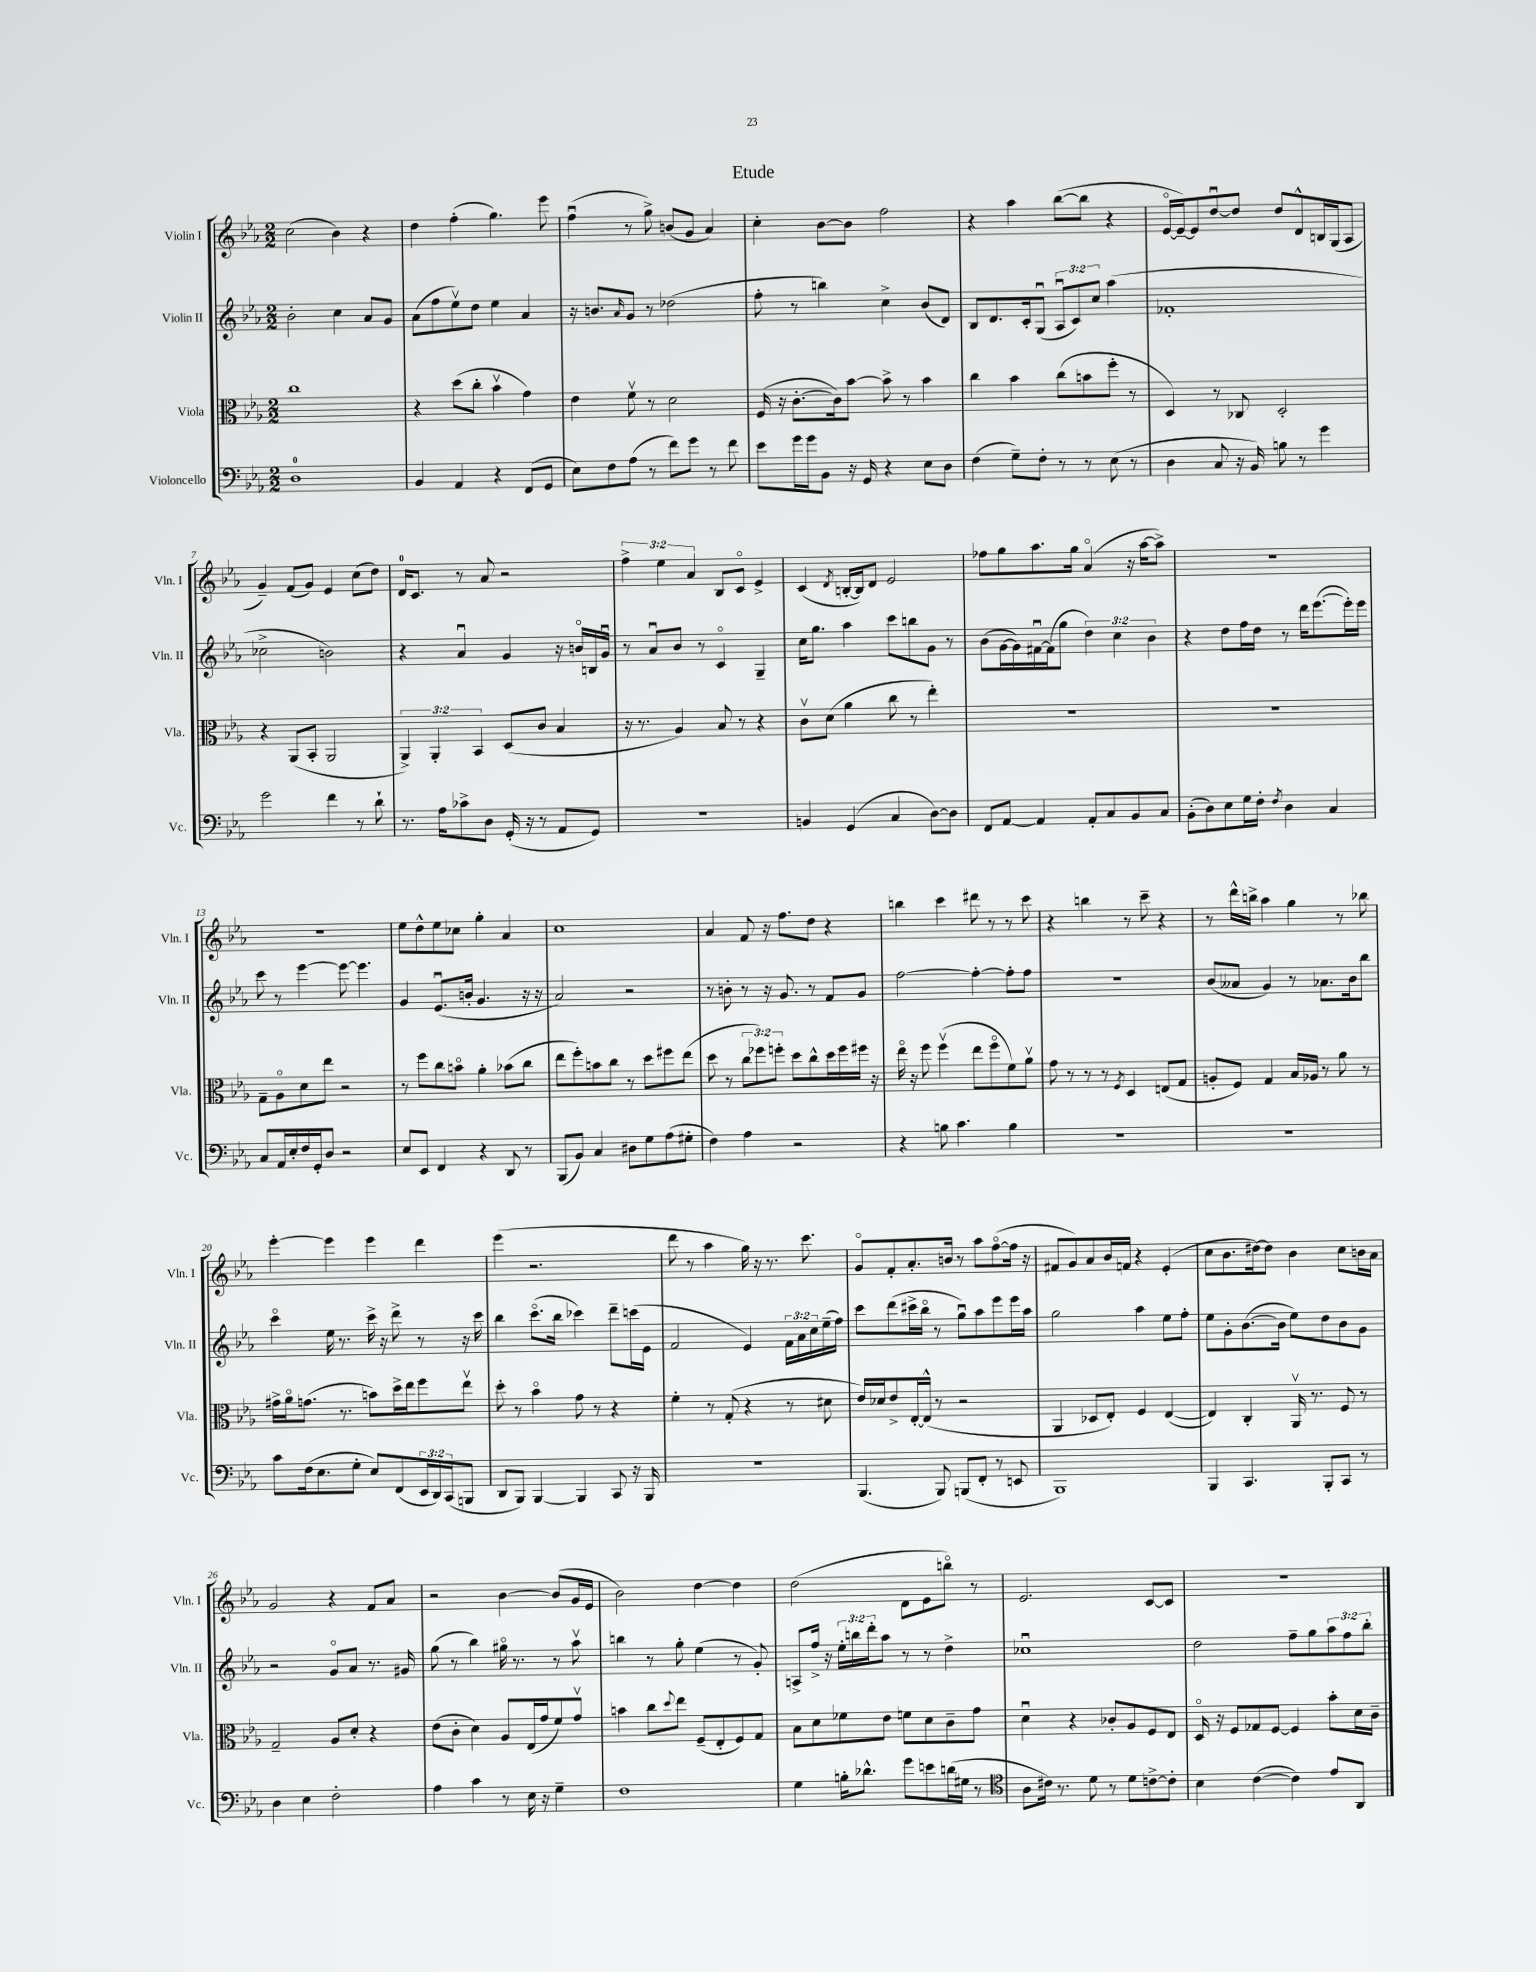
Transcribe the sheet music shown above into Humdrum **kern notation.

**kern	**kern	**kern	**kern
*staff4	*staff3	*staff2	*staff1
*clefF4	*clefC3	*clefG2	*clefG2
*k[b-e-a-]	*k[b-e-a-]	*k[b-e-a-]	*k[b-e-a-]
*M2/2	*M2/2	*M2/2	*M2/2
1D	1cc	2b-'\	(2cc\
.	.	4cc\	4b-\)
.	.	8a-/L	4r
.	.	8g/J	.
=	=	=	=
4BB-/	4r	(8a-\L	4dd\
.	.	8ff\	.
4AA-/	(8dd\L	8ee-v\)	(4ff'\
.	8cc'\J	8dd\J	.
4r	4b-v\	4ee-\	4.gg\)
(8FF/L	4g\)	4a-/	.
8GG/J	.	.	8eee-\
=	=	=	=
8E-\L)	4e-\	16r	(4ffu\
.	.	8.b/L	.
8F\	.	.	.
.	.	16qqa-/	.
(8A-\J	8fv\	8g/J	8r
8r	8r	8r	8gg^\)
8f\L)	2d\	(2dd-\	(8b/L
8g\J	.	.	8g/J
8r	.	.	4a-/)
8f\	.	.	.
=	=	=	=
8e-\L	(16F/	8ff'\	4cc'\
.	16r	.	.
16g\L	[8.c'\L	8r	.
16g\J	.	.	.
8BB-\J	.	4bb\)	[8b-\L
.	16c\]k)	.	.
16r	[8b-\J	.	8b-\]J
16GG/	.	.	.
4r	8b-^\]	4cc^\	2ff\
.	8r	.	.
8E-\L	4b-\	(8b-/L	.
8D\J	.	8d/J)	.
=	=	=	=
(4F\	4cc\	8B-/L	4r
.	.	8.d/	.
8G~\L)	4b-\	.	4aa-\
.	.	16c'/k	.
8F'\J	.	(8Gu/J	.
8r	(8cc\L	12A-u/L	([8bb-\L
.	.	12c/)	.
8r	8b\	.	8bb-\]J
.	.	12cc/J	.
(8E-\	8ff'\J	(4aa-\	4r
8r	8r	.	.
=	=	=	=
4D\	4D/)	1f-'	[16e-o/LL
.	.	.	16e-~/_J)
.	.	.	8e-/]
8C/	8r	.	[8ddu/
16r	8C-/	.	8dd/]J
16BB-/)	.	.	.
8B\	2D'/	.	8dd/L
8r	.	.	8d^^/
4g\	.	.	16B/L
.	.	.	(16G/J
.	.	.	8A-/J
=	=	=	=
2g\	4r	2cc-^\	4g~/)
.	(8AA-/L	.	(8f/L
.	8BB-'/J	.	8g/J)
4f\	2AA-/	2b\)	4e-/
8r	.	.	(8cc\L
8d`\	.	.	8dd\J)
=	=	=	=
8.r	6AA-^/)	4r	16d/LK
.	.	.	8.c/J
.	6AA-'/	.	.
16A-\LK	.	.	.
8c-^\	.	4a-u/	8r
.	6BB-/	.	.
8D\J	.	.	8a-/
(16GG'/	(8D/L	4g/	2r
16r	.	.	.
8r	8c/J	.	.
8AA-/L	4B-/	16r	.
.	.	16bo/LL	.
8GG/J)	.	16B/	.
.	.	16gu/JJ	.
=	=	=	=
1r	16r	8r	6ff^\
.	8.r	.	.
.	.	8a-u/L	.
.	.	.	6ee-\
.	4A-/)	8b-/J	.
.	.	.	6a-/
.	.	8r	.
.	8B-/	4co/	8B-/L
.	8r	.	8co/J
.	4r	4G~/	4e-^/
=	=	=	=
4BB/	8cv\L	16cc\LK	(4c/
.	.	8.gg\J	.
.	(8d\J	.	.
.	.	.	8qd/
(4GG/	4a-\	4aa-\	[16B'/LL
.	.	.	16B/]J)
.	.	.	8d/J
4C/	8cc\	8ccc\L	2e-/
.	8r	8bb\	.
[8D\L)	4ee-'\)	8g\J	.
8D\]J	.	8r	.
=	=	=	=
8FF/L	1r	(8b-\L	8ff-\L
[8AA-/J	.	[16g\L	8gg\
.	.	16g\])	.
4AA-/]	.	[16f#u\	8.aa-\
.	.	(16f#\]J	.
.	.	8gg\J	.
.	.	.	16gg\Jk
8AA-'/L	.	6dd\)	(4a-o/
8C/	.	.	.
.	.	6cc\	.
8BB-/	.	.	16r
.	.	.	[16aa-\LK
.	.	6b-\	.
8C/J	.	.	8aa-^\]J)
=	=	=	=
(8BB-'\L	1r	4r	1r
8D\)	.	.	.
8E-\	.	8dd\L	.
16G\L	.	16ff\L	.
16F'\JJ	.	16dd\JJ	.
8qF/	.	.	.
4D\	.	8r	.
.	.	16ddd\LK	.
.	.	([8.eee-\	.
4C/	.	.	.
.	.	16eee-'\]L)	.
.	.	16eee-\JJ	.
=	=	=	=
8C/L	8G~\L	8ccc\	1r
16AA-/L	8A-o\	8r	.
16E-'/	.	.	.
16F/	8d\	[4eee-\	.
16GG'/J	.	.	.
8D/J	8ee-\J	.	.
2r	2r	8eee-\_	.
.	.	4.eee-\]	.
=	=	=	=
8E-/L	8r	4g/	8ee-\L
8EE-/J	8ff\L	.	8dd^^\
4FF/	8cc\	(8.e-u/L	8ee-\
.	8bo\J	.	8cc-\J
.	.	16b'/Jk	.
4r	4a-'\	4.g/	4gg'\
8DD/	(8b-\L	.	4a-/
8r	8cc\J	16r	.
.	.	16r	.
=	=	=	=
(8BBB-/L	8ee-\L	2a-/)	1cc
8BB-/J)	8ff'\)	.	.
4C/	8b\	.	.
.	8cc\J	.	.
8D#\L	8r	2r	.
8G\	8dd\L	.	.
(8A-\	8ff#\	.	.
8G#'\J	(8ee-\J	.	.
=	=	=	=
4F\)	8dd\	8r	4a-/
.	8r	8b'\	.
4A-\	12cc\L	8r	8f/
.	12ff-\)	.	.
.	.	16r	16r
.	12ff'\J	.	.
.	.	8.g/	8.ff\L
2r	8dd\L	.	.
.	8cc^^\	8r	8dd\J
.	16dd\L	8f/L	4r
.	16ff\	.	.
.	16ff#\JJ	8g/J	.
.	16r	.	.
=	=	=	=
4r	16ee-o\	[2ff\	4bb\
.	16r	.	.
.	8ff\	.	.
8B\	(4ffv\	.	4ccc\
4.c\	.	.	.
.	8ee-\L	4ff'\_	8ddd#\
.	8ffo\	.	8r
4B\	8f\)	8ff'\]L	8r
.	8a-v\J	8ff\J	8ccc\
=	=	=	=
1r	8g\	1r	4r
.	8r	.	.
.	8r	.	4bb\
.	8r	.	.
.	8qF/	.	.
.	4D/	.	8r
.	.	.	8ccc~\
.	(8E/L	.	4r
.	8G/J	.	.
=	=	=	=
1r	8A'/L	(8b-/L	8r
.	8F/J)	8a--/J	16ddd^^\LL
.	.	.	16bb^\JJ
.	4G/	4g/)	4aa-\
.	16B-/LL	8r	4gg\
.	16A-/JJ	.	.
.	8r	8.a-\L	.
.	8a-\	.	8r
.	.	16b-\k	.
.	8r	8bb-\J	8bb-\
=	=	=	=
8c\L	16g#^\LL	4ccco\	[4eee-'\
.	16a-o\J	.	.
(16F\k	(8.g\J	.	.
8.E-\	.	.	.
.	.	16ee-\	4eee-\]
.	8.r	8.r	.
8G'\J	.	.	.
8E-/L)	8b\L)	16ccc^\	4eee-\
.	.	16r	.
(8FF/	16dd^\L	8ddd^\	.
.	16ee-\J	.	.
24EE-/L	8ff\	8r	4ddd\
24DD/)	.	.	.
(24CC/J	.	.	.
8BBB/J	8ee-v\J	16r	.
.	.	16ccc\	.
=	=	=	=
8DD/L	8dd'\	4bb-\	(4eee-\
8BBB-/J)	8r	.	.
[4BBB-/	4b-o\	(8.ccco\L	2.r
.	.	16bb-\Jk	.
4BBB-/]	8g\	4ccc-\)	.
.	8r	.	.
8CC/	4r	8ddd~\L	.
16r	.	(16ccc\L	.
16BBB-/	.	16e-\JJ	.
=	=	=	=
1r	4f'\	2f/	8ddd\
.	.	.	8r
.	8r	.	4aa-\
.	(8G'/	.	.
.	4r	4e-/)	16gg\)
.	.	.	16r
.	.	.	8.r
.	8r	24f\LL	.
.	.	24a-\	.
.	.	.	8.ccc\
.	.	24cc\	.
.	8d#\	(16ee-~\	.
.	.	16ff\JJ)	.
=	=	=	=
(4.BBB-/	16e-/LL)	8ccc\L	8go/L
.	16d-/J	.	.
.	8e-^/	(8ddd\	8f'/
.	[16E-'/L	16ccc#^\L	8.a-'/
.	(16E-^^/]JJ	16bb-o\JJ	.
8BBB-/)	8r	8r	.
.	.	.	16b/Jk
(8BBB/L	2r	8ggu\L)	8r
8FF'/J	.	8aa-\	8aa-\L
8r	.	8eee-\	([8ffo\
8EE/	.	16eee-\L	16ff\]Jk
.	.	16aa-\JJ	16r
=	=	=	=
1BBB-)	4AA-/	2gg\	8f#/L
.	.	.	8g/)
.	8D-/L	.	8a-/
.	8E-'/J)	.	16b-/L
.	.	.	16f/JJ
.	4F/	4aa-\	4r
.	([4E-/	8ee-\L	(4e-'/
.	.	8ff'\J	.
=	=	=	=
4BBB-/	4E-/])	8ee-\L	8cc\L
.	.	8g'\	8.b-\
4.CC/	4C'/	([8.b-\	.
.	.	.	[16dd#\k)
.	.	.	8dd#\]J
.	.	16b-\]Jk	.
.	16AA-v/	8ee-\L)	4b-\
.	8.r	.	.
8BBB-'/L	.	8dd\	.
8CC/J	8F/	8b-\	8cc\L
8r	8r	8g\J	16b\L
.	.	.	16a-\JJ
=	=	=	=
4D\	2G~/	2r	2g/
4E-\	.	.	.
2F'\	8A-/L	8go/L	4r
.	8d'/J	8a-/J	.
.	4r	8.r	8f/L
.	.	.	8a-/J
.	.	16g#/	.
=	=	=	=
4A-\	(8e-\L	(8gg\	2r
.	8c'\J	8r	.
4c\	4d\)	4bb-\)	.
8r	8A-/L	16gg#o\	[4b-\
.	.	8.r	.
16E-\	(16E-/L	.	.
16r	16g/J	.	.
4G~\	8f/)	8r	(8b-/]L
.	8gv/J	8aa-v\	16g/L
.	.	.	16e-/JJ
=	=	=	=
1F	4b\	4bb\	2b-\)
.	8cc\L	8r	.
.	8qqdd/	.	.
.	8ee-\J	8gg'\	.
.	(8F~/L	(4ee-\	[4dd\
.	8E-'/	.	.
.	8F/)	8r	4dd\]
.	8G/J	8g'/)	.
=	=	=	=
4G\	8B-\L	8A^/L	(2dd\
.	8d\	16ff^/Jk	.
.	.	16r	.
16B'\LK	8f-\	24ee-'\LL	.
.	.	24bb\	.
8.d-^^\J	.	.	.
.	.	24ddd'\J	.
.	8e-\J	8aa-\J	.
8g\L	8f\L	8r	8d\L
8e\	8d\	8r	8e-\
(16d\L	8c~\	4dd^\	8bbo\J)
16G#\JJ	.	.	.
8r	8g\J	.	8r
=	=	=	=
*clefC4	*	*	*
8A-\L	4du\	1cc-u	2.e-/
16c#\Jk)	.	.	.
8.r	.	.	.
.	4r	.	.
8d\	.	.	.
8r	8c-'/L	.	.
8d\L	8A-/	.	.
[8c^\	8F/	.	[8c/L
8c'\]J	8E-/J	.	8c/]J
=	=	=	=
4B-\	16Do/	2dd\	1r
.	16r	.	.
.	8F/L	.	.
([4c\	8G-/	.	.
.	[8F/J	.	.
4c\])	4F/]	8ff~\L	.
.	.	8gg\	.
8e-/L	8b-'\L	12aa-\	.
.	.	12ff\	.
8AA-/J	16d\L	.	.
.	.	12bb-'\J	.
.	16c~\JJ	.	.
==	==	==	==
*-	*-	*-	*-
